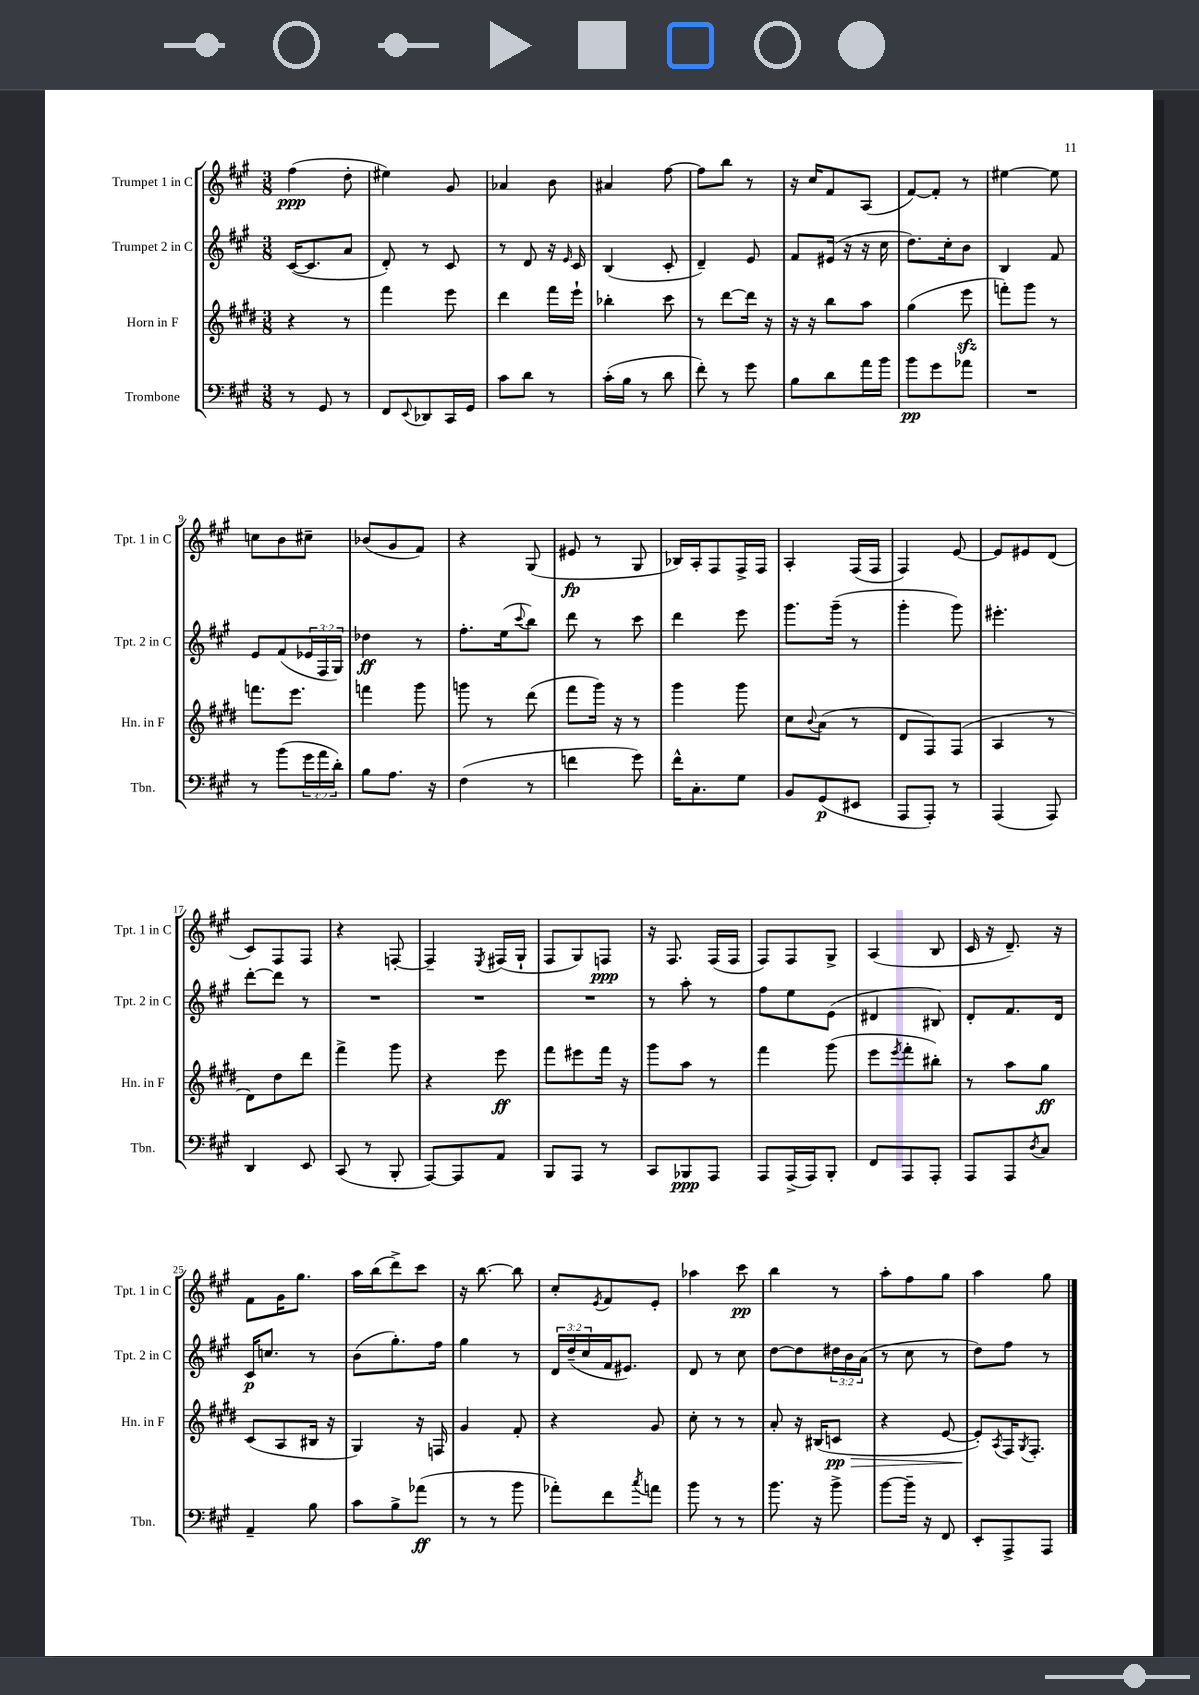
<<
\new StaffGroup <<
\new Staff = "s0" \with { instrumentName = "Trumpet 1 in C" shortInstrumentName = "Tpt. 1 in C" } {
    \clef treble \key a \major \numericTimeSignature \time 3/8
    fis''4\ppp( d''8-. |
    eis''4) gis'8 |
    aes'4 b'8 |
    ais'4 fis''8~ |
    fis''8 b''8 r8 |
    r16 cis''16 fis'8 a8( |
    fis'8~) fis'8-. r8 |
    eis''4~ eis''8 |
    c''8 b'8 cis''8-- |
    bes'8( gis'8 fis'8) |
    r4 gis8( |
    eis'8\fp r8 gis8 |
    bes16) a16-. fis8 fis16-> fis16 |
    a4-. fis16( fis16 |
    fis4) e'8~ |
    e'8 eis'8 d'8( |
    cis'8) fis8 fis8 |
    r4 f8~-. |
    f4-- \acciaccatura { e8 } fis16( gis16-! |
    fis8 gis8) f8\ppp |
    r16 fis8. fis16( fis16 |
    fis8) fis8 gis8-> |
    a4( b8 |
    cis'16 r16 d'8.--) r16 |
    fis'8 gis'16 gis''8. |
    a''16 b''16( d'''8->) cis'''8 |
    r16 b''8.~ b''8 |
    cis''8-. \acciaccatura { e'8 } fis'8 e'8-. |
    aes''4 cis'''8\pp |
    b''4 r8 |
    a''8-. fis''8 gis''8 |
    a''4 gis''8 \bar "|." |
}
\new Staff = "s1" \with { instrumentName = "Trumpet 2 in C" shortInstrumentName = "Tpt. 2 in C" } {
    \clef treble \key a \major \numericTimeSignature \time 3/8 \override Staff.TupletNumber.text = #tuplet-number::calc-fraction-text
    cis'16~( cis'8. a'8 |
    d'8-.) r8 cis'8 |
    r8 d'8 r16 \grace { e'16 } cis'16 |
    b4( cis'8-. |
    d'4--) e'8 |
    fis'8 eis'16( r16 r16 cis''16 |
    d''8.) cis''16-. b'8 |
    b4 fis'8 |
    e'8 fis'8( \tuplet 3/2 { ees'16 fis16 gis16) } |
    des''4\ff r8 |
    fis''8.-. e''16( \appoggiatura { cis'''8 } b''8) |
    d'''8 r8 cis'''8 |
    d'''4 e'''8 |
    gis'''8. gis'''16--( r8 |
    gis'''4-. gis'''8) |
    eis'''4.-. |
    d'''8~-. d'''8 r8 |
    R4. |
    R4. |
    R4. |
    r8 a''8-. r8 |
    fis''8 e''8 e'8( |
    dis'4 bis8) |
    d'8-. fis'8. d'16 |
    cis'16\p c''8. r8 |
    b'8( gis''8.-.) fis''16 |
    gis''4 r8 |
    \tuplet 3/2 { d'16 d''16--( cis''16 } fis'16 eis'8.) |
    d'8 r8 cis''8 |
    d''8~ d''8 \tuplet 3/2 { dis''16 b'16 a'16( } |
    r8 cis''8 r8 |
    d''8) fis''8 r8 \bar "|." |
}
\new Staff = "s2" \with { instrumentName = "Horn in F" shortInstrumentName = "Hn. in F" } {
    \clef treble \key e \major \numericTimeSignature \time 3/8
    r4 r8 |
    fis'''4 e'''8 |
    dis'''4 fis'''16 e'''16-! |
    bes''4-. cis'''8 |
    r8 dis'''8~ dis'''16 r16 |
    r16 r16 b''8 a''8 |
    gis''4( e'''8\sfz |
    f'''8-.) gis'''8 r8 |
    f'''8. e'''8. |
    f'''4 gis'''8 |
    g'''8 r8 dis'''8( |
    fis'''8 gis'''16) r16 r8 |
    gis'''4 gis'''8 |
    cis''8 \appoggiatura { b'8 } a'8( r8 |
    dis'8 fis8) fis8( |
    a4 r8 |
    dis'8) dis''8 dis'''8 |
    fis'''4-> gis'''8 |
    r4 e'''8\ff |
    fis'''8 eis'''8 fis'''16 r16 |
    gis'''8 a''8 r8 |
    fis'''4 gis'''8( |
    e'''8 \acciaccatura { e'''8 } fis'''8-. bis''8-.) |
    r8 a''8 gis''8\ff |
    cis'8( a8 bis16 r16 |
    gis4) r16 f16 |
    gis'4 fis'8-. |
    r4 gis'8 |
    cis''8-. r8 r8 |
    a'8-. r16 bis16( c'8\pp\> |
    r4 e'8~ |
    e'8-.\!) \acciaccatura { a8 } fis16 \acciaccatura { gis8 } fis8.-. \bar "|." |
}
\new Staff = "s3" \with { instrumentName = "Trombone" shortInstrumentName = "Tbn." } {
    \clef bass \key a \major \numericTimeSignature \time 3/8 \override Staff.TupletNumber.text = #tuplet-number::calc-fraction-text
    r8 gis,8 r8 |
    fis,8 \appoggiatura { e,8 } des,8 cis,16 gis,16 |
    cis'8 d'8 r8 |
    cis'16-.( b16 r8 d'8 |
    fis'8-.) r8 gis'8 |
    b8 d'8 a'16 b'16 |
    b'8\pp gis'8 aes'8 |
    R4. |
    r8 b'8( \tuplet 3/2 { gis'16 a'16 d'16-.) } |
    b8 a8. r16 |
    fis4( r8 |
    f'4 gis'8) |
    fis'16-^ cis8.-. gis8 |
    b,8 gis,8\p( eis,8 |
    a,,8 a,,8-.) r8 |
    a,,4( a,,8) |
    d,4 e,8 |
    cis,8( r8 b,,8-. |
    a,,8~) a,,8 a,8 |
    b,,8 a,,8 r8 |
    cis,8 bes,,8\ppp a,,8 |
    a,,8 a,,16->( a,,16) b,,8-. |
    fis,8 a,,8 a,,8-. |
    a,,8 a,,8 \acciaccatura { d8 } cis8 |
    a,4-- b8 |
    cis'8 b8-> aes'8\ff( |
    r8 r8 b'8 |
    aes'8-.) fis'8 \acciaccatura { cis''8 } a'8 |
    b'8 r8 r8 |
    b'8. r16 b'8-> |
    b'8~ b'16-- r16 fis,8 |
    e,8-. a,,8-> a,,8 \bar "|." |
}
>>
>>
